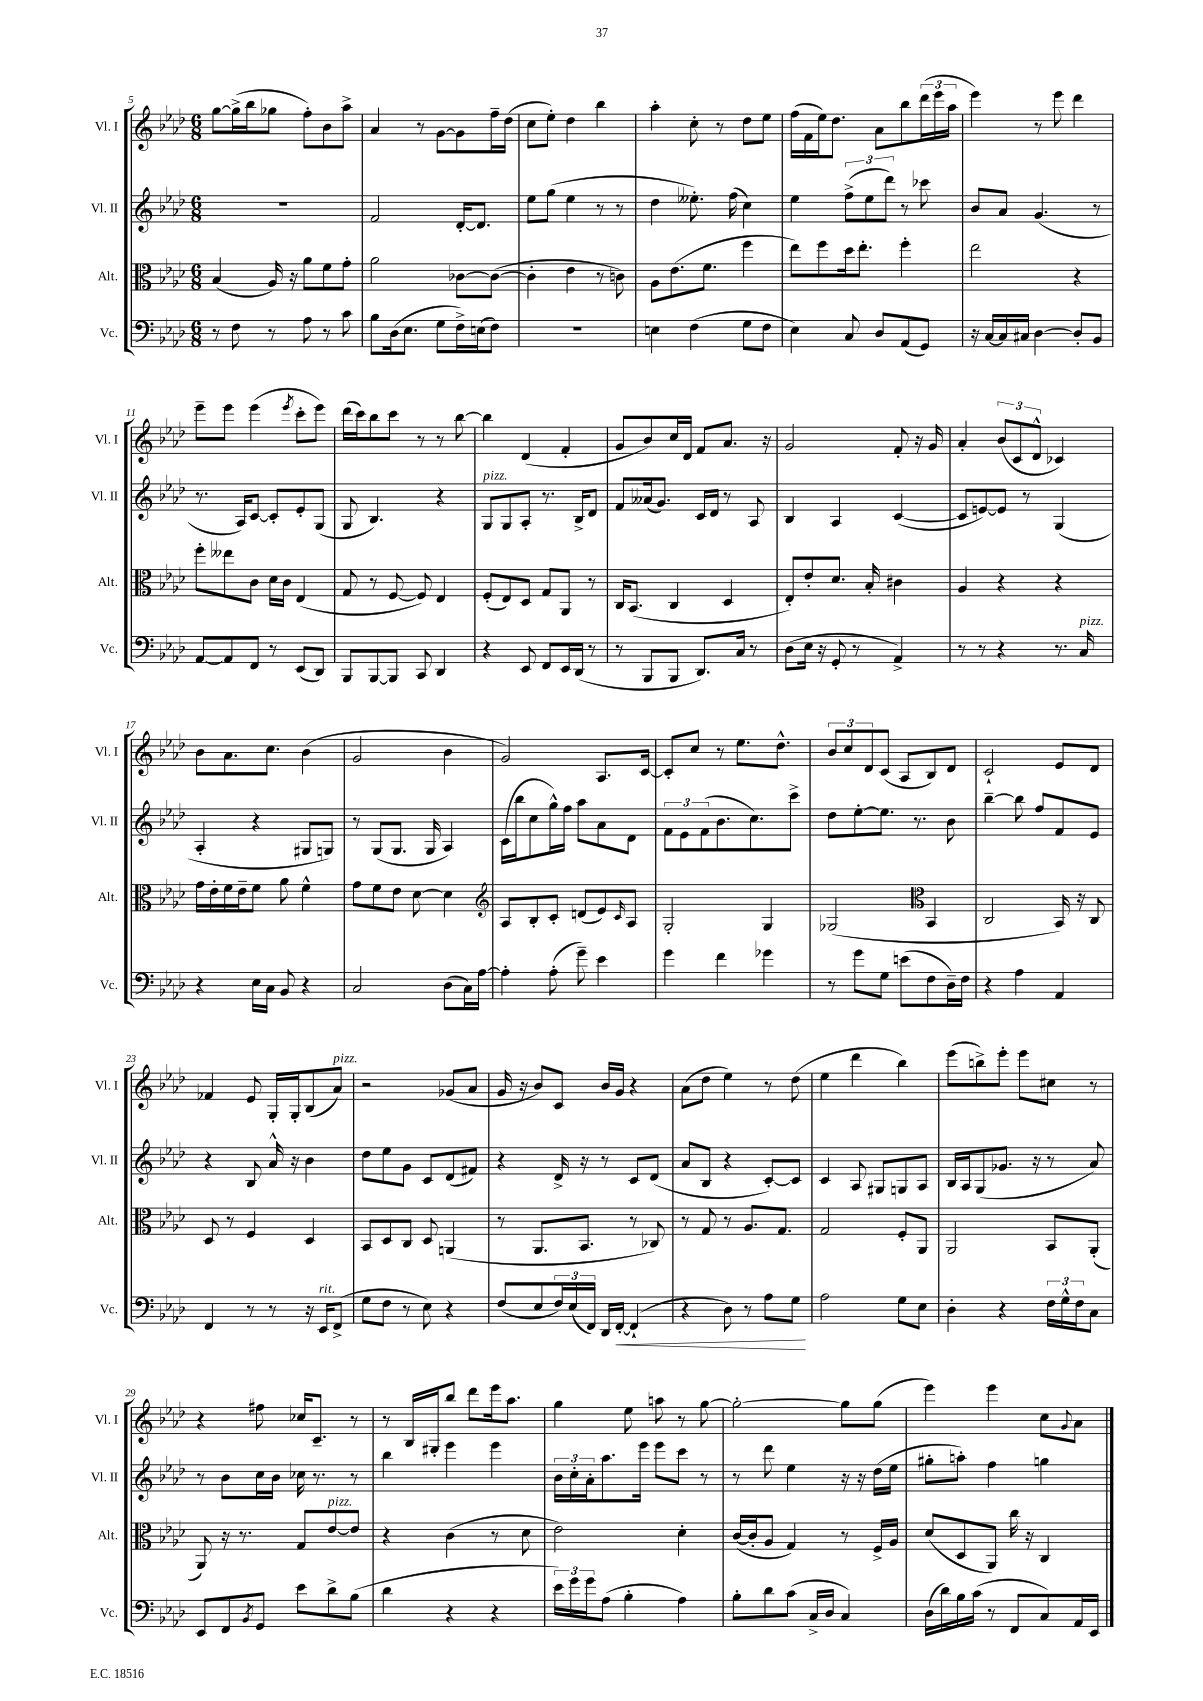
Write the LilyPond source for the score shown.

<<
\new StaffGroup <<
\new Staff = "s0" \with { instrumentName = "Vl. I" shortInstrumentName = "Vl. I" } {
    \clef treble \key aes \major \numericTimeSignature \time 6/8
    g''8~ g''16->( bes''16 ges''8 f''8-.) bes'8 aes''8-> |
    aes'4 r8 g'8~ g'8 f''16-- des''16( |
    c''8 ees''8-.) des''4 bes''4 |
    aes''4-. c''8-. r8 des''8 ees''8 |
    f''16( f'16 ees''16) des''8. aes'8 bes''8 \tuplet 3/2 { des'''16( ees'''16 aes''16 } |
    ees'''4) r8 ees'''8 des'''4 |
    ees'''8-- ees'''8 ees'''4( \acciaccatura { ees'''8 } c'''8-. ees'''8) |
    des'''16( c'''16) bes''8 c'''8 r8 r8 bes''8~ |
    bes''4 des'4( f'4-. |
    g'8 bes'8) c''16 des'16 f'8 aes'8. r16 |
    g'2 f'8-. r16 g'16 |
    aes'4-. \tuplet 3/2 { bes'8( c'8 des'8-^ } ces'4) |
    bes'8 aes'8. c''8. bes'4( |
    g'2 bes'4 |
    g'2) aes8. c'16~ |
    c'8-. c''8 r8 ees''8. des''8.-^ |
    \tuplet 3/2 { bes'8 c''8 des'8 } c'8( aes8 bes8) des'8 |
    c'2-! ees'8 des'8 |
    fes'4 ees'8 g16-. g16-. bes8( aes'8^\markup { \italic "pizz." }) |
    r2 ges'8( aes'8 |
    g'16 r16 bes'8) c'8 bes'16 g'16 r4 |
    aes'8( des''8 ees''4) r8 des''8( |
    ees''4 des'''4 bes''4) |
    ees'''8( b''8->) ees'''8-. ees'''8 cis''8 r8 |
    r4 fis''8 ces''16 c'8.-- r8 |
    r8 bes16 gis16-. bes''8 des'''8 ees'''16 aes''8. |
    g''4 ees''8 a''8 r8 g''8~ |
    g''2~-. g''8 g''8( |
    ees'''4) ees'''4 c''8 \appoggiatura { g'8 } aes'8 \bar "|." |
}
\new Staff = "s1" \with { instrumentName = "Vl. II" shortInstrumentName = "Vl. II" } {
    \clef treble \key aes \major \numericTimeSignature \time 6/8
    R2. |
    f'2 des'16~-. des'8. |
    ees''8 g''8( ees''4 r8 r8 |
    des''4 eeses''8.-.) f''16( c''4) |
    ees''4 \tuplet 3/2 { f''8->( ees''8 des'''8) } r8 ces'''8 |
    bes'8 aes'8 g'4.( r8 |
    r8. aes16) c'8~ c'8-. ees'8-. g8( |
    g8 bes4.) r4 |
    g8^\markup { \italic "pizz." } g8 aes8-. r8. bes16-> des'8 |
    f'8 aeses'16( g'8.) c'16 des'16 r8 aes8 |
    bes4 aes4 c'4~( |
    c'8 e'8~) e'8 r8 g4( |
    aes4-. r4 gis8 g8) |
    r8 g8( g8. g16 aes4) |
    c'16( bes''16 c''8 g''16-^) f''16 aes''8 aes'8 des'8 |
    \tuplet 3/2 { f'8 ees'8 f'8( } bes'8. c''8.) c'''8-> |
    des''8 ees''8~-. ees''8. r8. bes'8 |
    bes''4~-- bes''8 f''8 f'8 ees'8 |
    r4 bes8 aes'16-^ r16 bes'4 |
    des''8 ees''8 g'8 c'8 des'8( fis'8) |
    r4 des'16-> r16 r8 c'8 des'8( |
    aes'8 bes8 r4 c'8~-.) c'8 |
    c'4 aes8 gis8 g8 aes8 |
    bes16 aes16 g8( ges'8. r16 r8 aes'8) |
    r8 bes'8 c''16 bes'16 ces''16 r8. r8 |
    bes''4 ees'''4 ees'''4 |
    \tuplet 3/2 { bes'16 c''16-. aes'16-. } aes''8. ees'''16 ees'''8 c'''8 r8 |
    r8 des'''8 ees''4 r16 r16 des''16( ees''16 |
    gis''8-. a''8-.) f''4 g''4 \bar "|." |
}
\new Staff = "s2" \with { instrumentName = "Alt." shortInstrumentName = "Alt." } {
    \clef alto \key aes \major \numericTimeSignature \time 6/8
    bes4( aes16) r16 aes'8 f'8 g'8-. |
    aes'2 ces'8~ ces'8~( |
    ces'4-. ees'4 r8 c'8) |
    aes8 ees'8.( f'8. f''4 |
    ees''8) f''8 des''16 ees''8.-. f''4-. |
    ees''2 r4 |
    f''8-. eeses''8 c'8 des'16 c'16 ees4( |
    g8 r8 f8~ f8) ees4 |
    f8-.( ees8) des8 g8 aes,8 r8 |
    c16 bes,8.( c4 des4 |
    ees8-.) ees'8-. des'8. bes16-. cis'4 |
    aes4 r4 r4 |
    g'16 ees'16-. f'16 ees'16-- f'8 aes'8 f'4-^ |
    g'8 f'8 ees'8 des'8~ des'4 |
    \clef treble aes8 bes8-. c'8-. d'8( ees'8) \grace { c'16 } aes8 |
    g2-. g4 |
    ges2( \clef alto bes,4 |
    c2 bes,16) r16 c8 |
    des8 r8 f4 des4 |
    bes,8 des8 c8 des8 a,4( |
    r8 aes,8. bes,8. r8 ces8) |
    r8 g8 r8 aes8. g8. |
    g2 f8-. aes,8 |
    aes,2 bes,8 aes,8-.( |
    aes,8) r16 r8. g8 ees'8~^\markup { \italic "pizz." } ees'8 |
    r4 c'4( r8 des'8 |
    ees'2) des'4-. |
    c'16~( c'16-. aes8 g4) r8 f16-> aes16 |
    des'8( des8 aes,8) c''16 r16 c4 \bar "|." |
}
\new Staff = "s3" \with { instrumentName = "Vc." shortInstrumentName = "Vc." } {
    \clef bass \key aes \major \numericTimeSignature \time 6/8
    r8 f8 r8 aes8 r8 c'8 |
    bes8 des16( ees8. g8 f16->) e16( f8) |
    R2. |
    e4 f4( g8 f8 |
    ees4) c8 des8 aes,8( g,8) |
    r16 c16~ c16 cis16 des4~ des8-. bes,8 |
    aes,8~ aes,8 f,8 r8 ees,8( des,8) |
    bes,,8 bes,,8~ bes,,8 c,8 des,4 |
    r4 ees,8 f,8 ees,16 des,16( r8 |
    r8 bes,,8 bes,,8 des,8.) c16 r8 |
    des8( ees16 r16 g,8-. r8 aes,4->) |
    r8 r8 r4 r8. c16^\markup { \italic "pizz." } |
    r4 ees16 c16 bes,8 r4 |
    c2 des8( c16) aes16~ |
    aes4-. aes8-.( g'8--) ees'4 |
    g'4 f'4 ges'4 |
    r8 g'8 g8 e'8( f8 des16--) f16 |
    r4 aes4 aes,4 |
    f,4 r8 r8 r16 ees,16^\markup { \italic "rit." } f,8->( |
    g8 f8 r8 ees8) r4 |
    f8( ees8 \tuplet 3/2 { f16) ees16( f,16) } des,16 f,16~-.\< f,4-!( |
    r4 des8) r8 aes8 g8\! |
    aes2 g8 ees8 |
    des4-. r4 \tuplet 3/2 { f16 g16-^ f16 } c8 |
    ees,8 f,8 \acciaccatura { bes,8 } g,8 ees'8 des'8-> bes8( |
    des'4 r4 r4 |
    \tuplet 3/2 { ees'16) g'16 g'16 } aes8( bes4-. aes4) |
    bes8-. des'8 c'8( c16-> des16 c4) |
    des16( des'16) bes16 c'16( r8 f,8 c8) aes,16 ees,16 \bar "|." |
}
>>
>>
\layout { \context { \Score currentBarNumber = #5 } }
